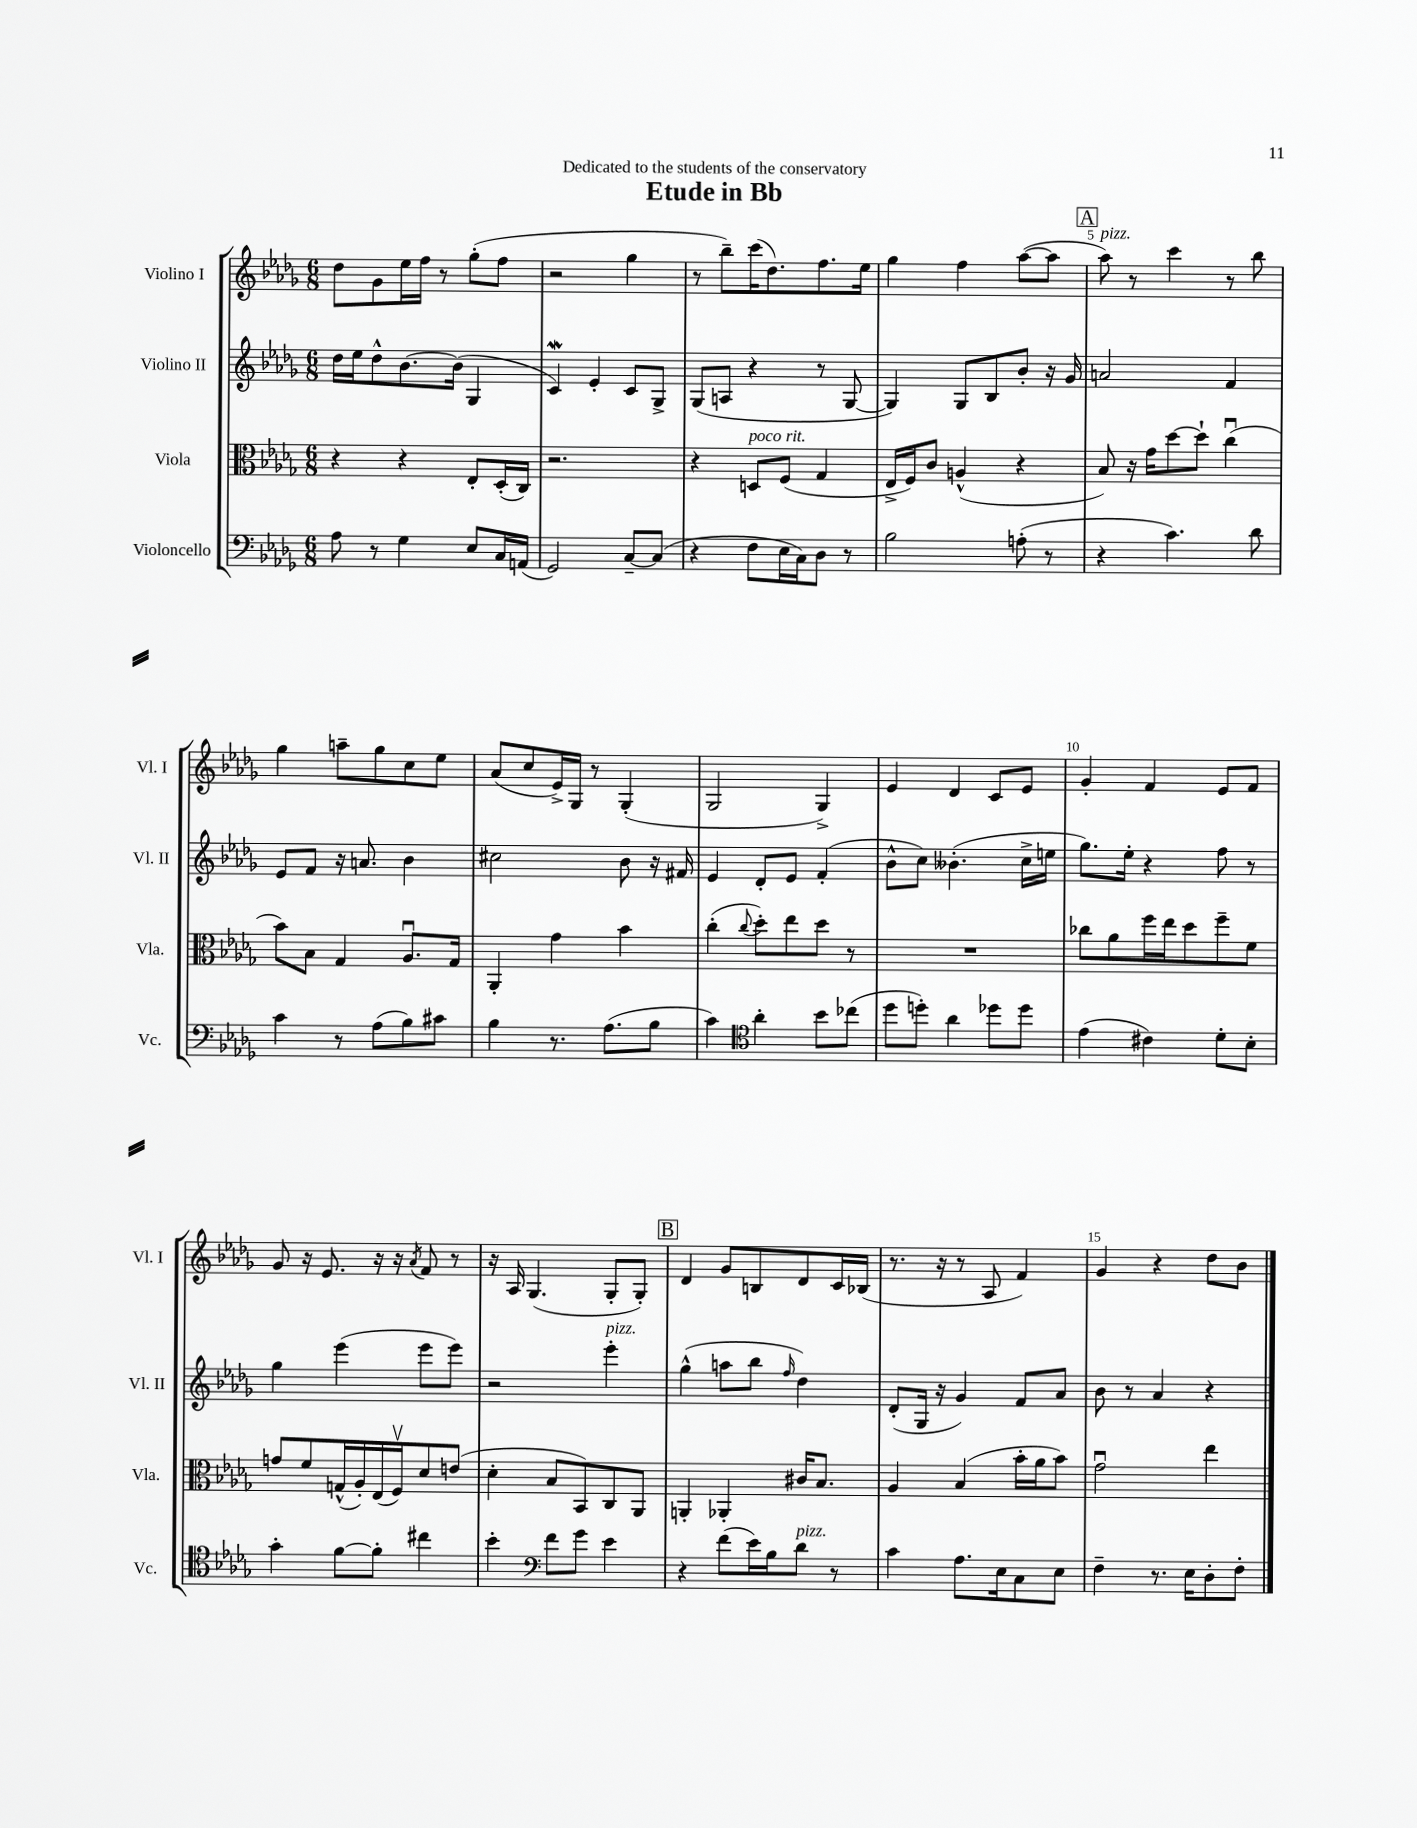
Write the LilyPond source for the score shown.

\header { title = "Etude in Bb" dedication = "Dedicated to the students of the conservatory" }
<<
\new StaffGroup <<
\new Staff = "s0" \with { instrumentName = "Violino I" shortInstrumentName = "Vl. I" } {
    \clef treble \key des \major \numericTimeSignature \time 6/8
    \autoBeamOff des''8[ ges'8 ees''16 f''16] r8 ges''8[-.( f''8] |
    r2 ges''4 |
    r8 bes''8[--) c'''16( des''8.) f''8. ees''16] |
    ges''4 f''4 aes''8[~( aes''8] |
    \mark \markup { \box "A" } aes''8^\markup { \italic "pizz." }) r8 c'''4 r8 bes''8 |
    ges''4 a''8[-- ges''8 c''8 ees''8] |
    aes'8[( c''8 ees'16->) ges16] r8 ges4-.( |
    ges2 ges4->) |
    ees'4 des'4 c'8[ ees'8] |
    ges'4-. f'4 ees'8[ f'8] |
    ges'8 r16 ees'8. r16 r16 \acciaccatura { aes'8 } f'8 r8 |
    r16 aes16 ges4.( ges8[-. ges8]-.) |
    \mark \markup { \box "B" } des'4 ges'8[ b8 des'8 c'16 bes16]( |
    r8. r16 r8 aes8 f'4) |
    ges'4 r4 des''8[ bes'8] \bar "|." |
}
\new Staff = "s1" \with { instrumentName = "Violino II" shortInstrumentName = "Vl. II" } {
    \clef treble \key des \major \numericTimeSignature \time 6/8
    \autoBeamOff des''16[ ees''16 des''8-^ bes'8.~ bes'16]( ges4 |
    c'4\mordent) ees'4-. c'8[ ges8]-> |
    ges8[( a8] r4 r8 ges8~ |
    ges4) ges8[ bes8 bes'8]-. r16 ges'16 |
    \mark \markup { \box "A" } a'2 f'4 |
    ees'8[ f'8] r16 a'8. bes'4 |
    cis''2 bes'8 r16 fis'16 |
    ees'4 des'8[-. ees'8] f'4-.( |
    bes'8[-^ c''8]) beses'4.-.( c''16[-> e''16] |
    ges''8.[) ees''16]-. r4 f''8 r8 |
    ges''4 ees'''4( ees'''8[ ees'''8]) |
    r2 ees'''4-.^\markup { \italic "pizz." } |
    \mark \markup { \box "B" } ges''4-^( a''8[ bes''8] \grace { f''16 } des''4) |
    des'8[-.( ges16] r16 ges'4) f'8[ aes'8] |
    bes'8 r8 aes'4 r4 \bar "|." |
}
\new Staff = "s2" \with { instrumentName = "Viola" shortInstrumentName = "Vla." } {
    \clef alto \key des \major \numericTimeSignature \time 6/8
    \autoBeamOff r4 r4 ees8[-. des16-.( c16]) |
    r2. |
    r4 d8[^\markup { \italic "poco rit." } f8]( ges4 |
    ees16[-> f16) c'8] a4-^( r4 |
    \mark \markup { \box "A" } bes8) r16 ges'16[ des''8~ des''8]-! c''4\downbow( |
    bes'8[) bes8] ges4 aes8.[\downbow ges16] |
    aes,4-. ges'4 bes'4 |
    c''4-.( \appoggiatura { c''8 } des''8[-.) ees''8 des''8] r8 |
    R2. |
    ces''8[ aes'8 f''16 ees''16 des''8 f''8-- f'8] |
    g'8[ f'8 g16-^( aes16-.) ees16( f16\upbow) des'8 e'8]( |
    des'4-. bes8[ bes,8) c8 aes,8] |
    \mark \markup { \box "B" } a,4-. aes,4-. cis'16[ bes8.] |
    aes4 bes4( bes'16[-. aes'16 bes'8]) |
    ges'2\downbow ees''4 \bar "|." |
}
\new Staff = "s3" \with { instrumentName = "Violoncello" shortInstrumentName = "Vc." } {
    \clef bass \key des \major \numericTimeSignature \time 6/8
    \autoBeamOff aes8 r8 ges4 ees8[ c16 a,16]( |
    ges,2) c8[~-- c8]( |
    r4 f8[ ees16 c16) des8] r8 |
    bes2 a8-.( r8 |
    \mark \markup { \box "A" } r4 c'4.) des'8 |
    c'4 r8 aes8[( bes8) cis'8] |
    bes4 r8. aes8.[( bes8] |
    c'4) \clef tenor aes'4-. bes'8[ ces''8]( |
    des''8[ d''8]-.) aes'4 des''8[ des''8] |
    ees'4( cis'4) des'8[-. bes8]-. |
    ges'4-. f'8[~ f'8]-. cis''4 |
    bes'4-. \clef bass f'8[ ges'8] ees'4 |
    \mark \markup { \box "B" } r4 f'8[( ees'16) bes16 des'8]^\markup { \italic "pizz." } r8 |
    c'4 aes8.[ ees16 c8 ees8] |
    f4-- r8. ees16[ des8-. f8]-. \bar "|." |
}
>>
>>
\layout { \context { \Score \override BarNumber.break-visibility = ##(#f #t #t) barNumberVisibility = #(every-nth-bar-number-visible 5) } }
